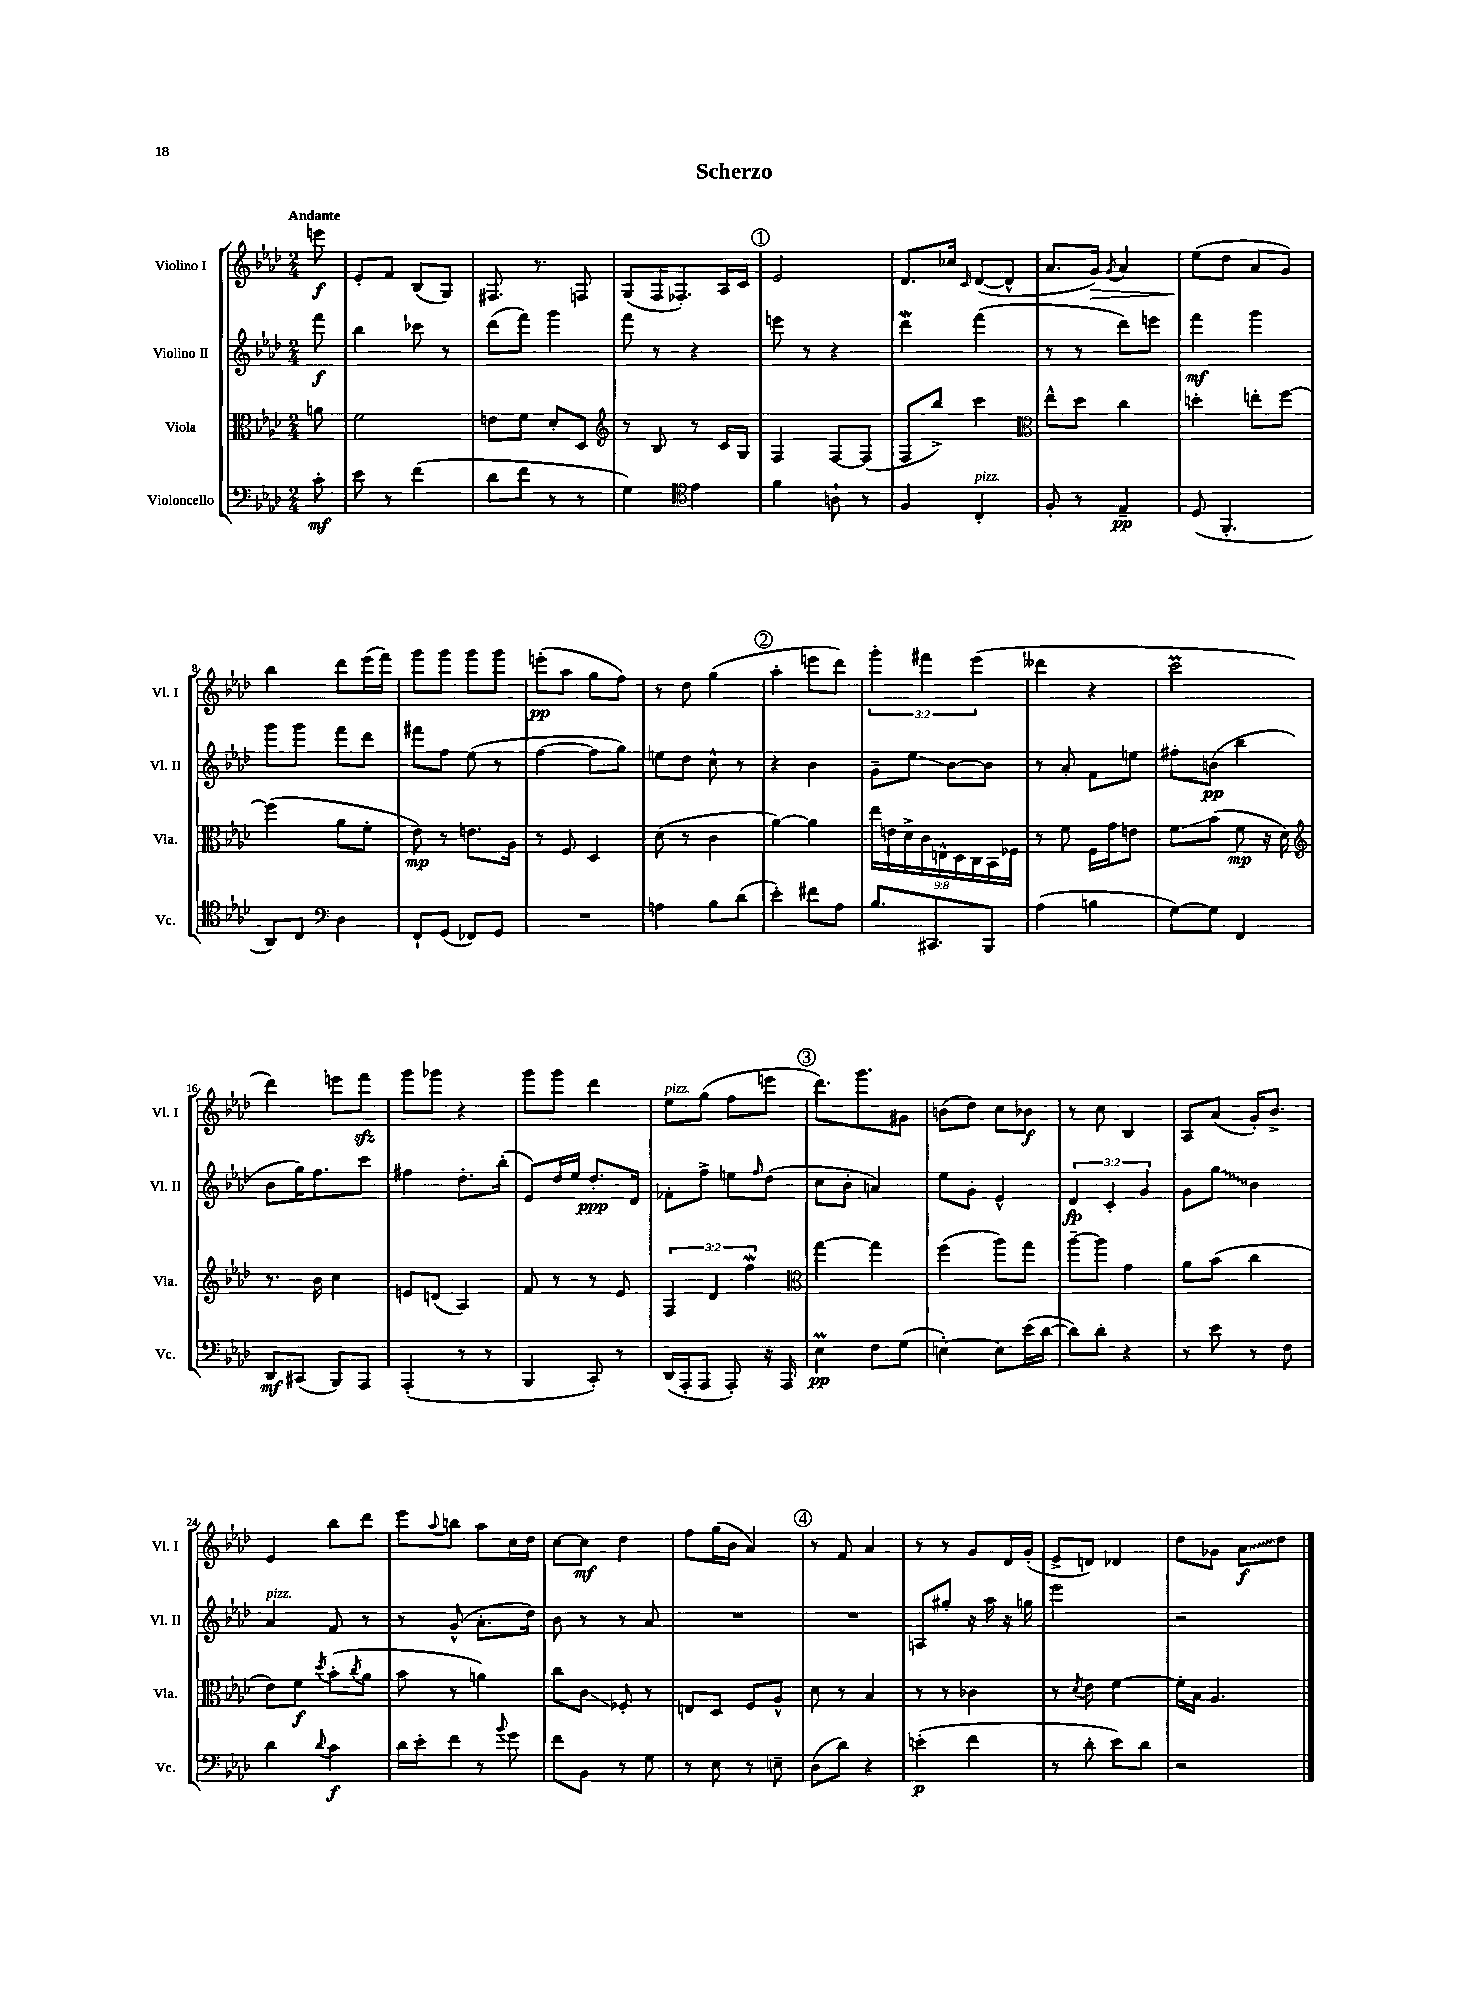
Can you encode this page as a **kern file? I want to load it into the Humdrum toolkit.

**kern	**kern	**kern	**kern
*staff4	*staff3	*staff2	*staff1
*clefF4	*clefC3	*clefG2	*clefG2
*k[b-e-a-d-]	*k[b-e-a-d-]	*k[b-e-a-d-]	*k[b-e-a-d-]
*M2/4	*M2/4	*M2/4	*M2/4
8c'	8a	8fff	8eee
=	=	=	=
8e-	2f	4bb-	8e-'
8r	.	.	8f
(4f	.	8ccc-	(8B-
.	.	8r	8G)
=	=	=	=
8d-	8e	(8ddd-	8.F#
8f	8f	8fff)	.
.	.	.	8.r
8r	8d-'	4ggg	.
8r	8D-	.	8F
=	=	=	=
*	*clefG2	*	*
4G)	8r	8fff	(8G
.	8B-	8r	16F
.	.	.	8.F-')
*clefC4	*	*	*
4e-	8r	4r	.
.	16c	.	16A-
.	16G	.	16c
=	=	=	=
4f	4F	8eee	2e-
.	.	8r	.
8A`	[8F	4r	.
8r	(8F]	.	.
=	=	=	=
4F	8F	4ddd-	8.d-
.	8bb-^)	.	.
.	.	.	16cc-
.	.	.	16qqc
4C'	4ccc	(4fff	([8d-
.	.	.	8d-^^]
=	=	=	=
*	*clefC3	*	*
8F'	8ee-^^	8r	8.a-
8r	8dd-	8r	.
.	.	.	16g)
.	.	.	8qg
4E-~	4cc	8ddd-)	4a-
.	.	8eee	.
=	=	=	=
(8D-	4dd'	4fff	(8ee-
4.FF'	.	.	8dd-
.	8ee'	4ggg	8a-
.	[8ff	.	8g)
=	=	=	=
8AA-)	(4ff]	8ggg	4bb-
8C	.	8ggg	.
*clefF4	*	*	*
4D-	8a-	8fff	8ddd-
.	8f'	8ddd-	(16eee-
.	.	.	16fff)
=	=	=	=
8FF`	8e-)	8fff#	8ggg
(8GG	8r	8ff	8ggg
8FF-)	8.e	(8ee-	8ggg
8GG	.	8r	8ggg
.	16A-	.	.
=	=	=	=
2r	8r	[4ff	(8eee'
.	8F	.	8aa-
.	4D-	8ff]	8gg
.	.	8gg)	8ff)
=	=	=	=
4A	(8d-	8ee	8r
.	8r	8dd-	8dd-
8B-	4c	8cc^^	(4gg
(8d-	.	8r	.
=	=	=	=
4e-')	[4a-)	4r	4aa-'
8f#	4a-]	4b-	8eee
8A-	.	.	8ddd-)
=	=	=	=
8.B-	18ee-	8g~	6ggg'
.	18e	.	.
.	18d-^	.	.
.	.	8ee-	.
.	18c	.	6fff#
8.CC#	.	.	.
.	18E^^	.	.
.	.	[8b-	.
.	18D-	.	.
.	18C	.	(6eee-
8BBB-	.	8b-]	.
.	18BB-	.	.
.	18F-	.	.
=	=	=	=
(4A-	8r	8r	4ddd--
.	8f	8a-'	.
4B	16F	8f	4r
.	16g	.	.
.	8e	8ee	.
=	=	=	=
[8G)	8f	8ff#'	2ccc
8G]	(8b-	(8b	.
4FF	8f	4bb-	.
.	16r	.	.
.	16d-)	.	.
=	=	=	=
*	*clefG2	*	*
8DD-	8.r	8b-	4ddd-)
(8CC#	.	16gg)	.
.	16b-	8.ff	.
8BBB-)	4cc	.	8eee
8AAA-	.	8ccc	8fff
=	=	=	=
(4AAA-'	8e	4ff#	8ggg
.	(8d	.	8ggg-
8r	4A-)	8.dd-'	4r
8r	.	.	.
.	.	(16bb-'	.
=	=	=	=
4BBB-	8f	8e-)	8ggg
.	8r	16dd-	8ggg
.	.	16ee-	.
8CC')	8r	8.dd-'	4ddd-
8r	8e-	.	.
.	.	16d-	.
=	=	=	=
(16DD-	6F	8f-'	8ee-
16AAA-'	.	.	.
8AAA-	.	8ff^	(8gg
.	6d-	.	.
8AAA-')	.	8ee	8ff
.	6ff	.	.
.	.	16qqff	.
16r	.	(8dd-	8eee
16AAA-	.	.	.
=	=	=	=
*	*clefC3	*	*
4E-	[4gg	8cc	8.ddd-)
.	.	8b-'	.
.	.	.	8.ggg
8F	4gg]	4a)	.
(8G	.	.	8g#
=	=	=	=
[4E')	(4ff	8ee-	(8b
.	.	8g'	8dd-)
8E]	8aa-)	4e-^^	8cc
(16e-	8gg	.	8b-
[16d-	.	.	.
=	=	=	=
8d-])	[8aa-~	6d-	8r
8d-'	8aa-]	.	8cc
.	.	6c'	.
4r	4g	.	4B-
.	.	6g	.
=	=	=	=
8r	8a-	8g	8A-
8e-	(8b-	8gg	(8a-
8r	4cc	4b-	16g')
.	.	.	8.b-^
8F	.	.	.
=	=	=	=
4d-	8e-)	4a-	4e-
.	8f	.	.
8qqd-	8qdd-	.	.
4c	(8b-'	8f	8bb-
.	8qcc	.	.
.	8a-	8r	8ddd-
=	=	=	=
16d-	8b-	8r	8eee-
16e-'	.	.	.
.	.	.	8qqaa-
8f	8r	(8g^^	8bb
8r	4a)	8.a-'	8aa-
8qqb-	.	.	.
8g	.	.	16cc
.	.	16dd-)	16dd-
=	=	=	=
8f	8cc	8b-	[8cc
8BB-	8c	8r	8cc]
8r	8F-'	8r	4dd-
8G	8r	8a-	.
=	=	=	=
8r	8E	2r	8ff
8E-	8D-	.	(16gg
.	.	.	16b-
8r	8F	.	4a-)
8E~	8A-^^	.	.
=	=	=	=
(8D-	8d-	2r	8r
8d-)	8r	.	8f
4r	4B-	.	4a-
=	=	=	=
(4e'	8r	8A	8r
.	8r	8gg#'	8r
4f	4c-	16r	8g
.	.	16aa-	.
.	.	16r	16d-
.	.	16gg	(16g'
=	=	=	=
8r	8r	2eee-	8e-^
.	8qd-	.	.
8d-'	8e-	.	8d)
8e-)	[4f	.	4d-
8d-	.	.	.
=	=	=	=
2r	16f']	2r	8dd-
.	16B-	.	.
.	4.A-	.	8g-
.	.	.	8a-
.	.	.	8dd-
==	==	==	==
*-	*-	*-	*-
